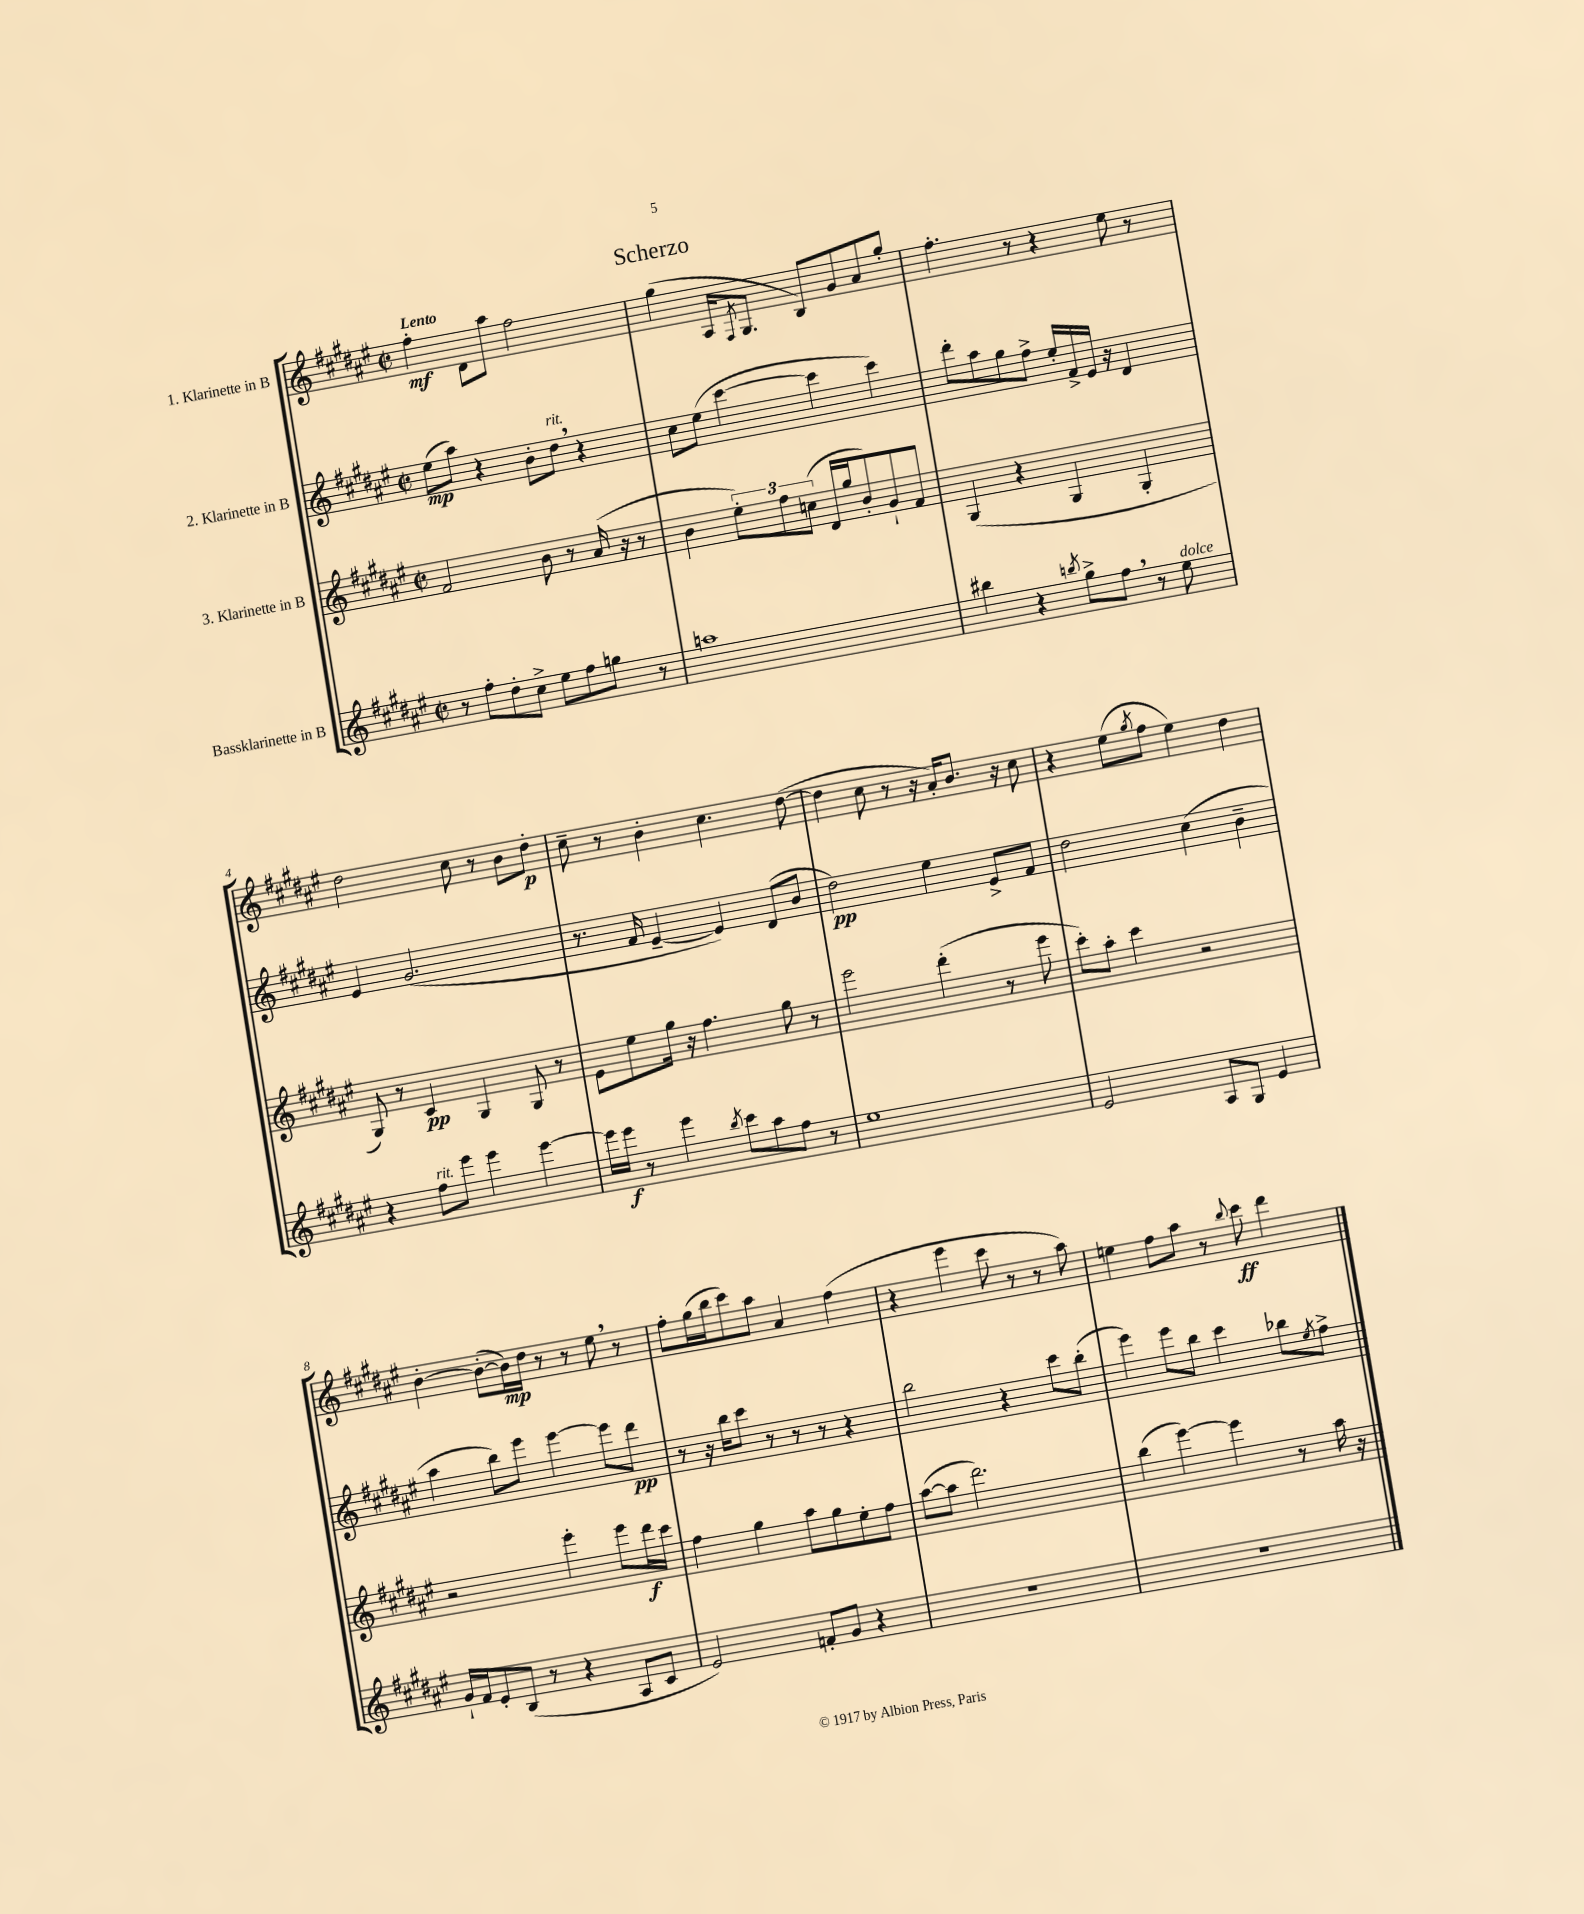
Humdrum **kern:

**kern	**kern	**kern	**kern
*staff4	*staff3	*staff2	*staff1
*clefG2	*clefG2	*clefG2	*clefG2
*k[f#c#g#d#a#e#]	*k[f#c#g#d#a#e#]	*k[f#c#g#d#a#e#]	*k[f#c#g#d#a#e#]
*M2/2	*M2/2	*M2/2	*M2/2
*met(c|)	*met(c|)	*met(c|)	*met(c|)
8r	2f#	(8ee#	4ff#'
8ff#'	.	8aa#)	.
8dd#'	.	4r	8d#
8cc#^	.	.	8aa#
8ee#	8b	8b'	2ff#
8ff#	8r	8dd#	.
8gg	(16a#	4r	.
.	16r	.	.
8r	8r	.	.
=	=	=	=
1aa	4b	8cc#	(4gg#
.	.	(8ee#	.
.	12ee#')	[4ccc#	16A#
.	.	.	8qF#
.	.	.	8.G#
.	12ff#	.	.
.	(12cc	.	.
.	16d#	4ccc#]	8B)
.	16gg#	.	.
.	8b')	.	8g#
.	8g#`	4ccc#)	8a#
.	8f#	.	8gg#'
=	=	=	=
4bb#	(4G#	8ddd#'	4.ff#'
.	.	8aa#	.
4r	4r	8gg#	.
.	.	8ff#^	8r
8qbb	.	.	.
8gg#^	4G#	16ee#'	4r
.	.	16f#^	.
8ff#	.	16e#	.
.	.	16r	.
8r	4G#'	4d#	8ee#
8ee#	.	.	8r
=	=	=	=
4r	8G#)	4e#	2dd#
.	8r	.	.
8ff#	4c#	(2.g#	.
8eee#	.	.	.
4eee#	4G#	.	8cc#
.	.	.	8r
[4eee#	8G#	.	8b
.	8r	.	8dd#'
=	=	=	=
16eee#]	8e#	8.r	8cc#~
16eee#	.	.	.
8r	8ee#	.	8r
.	.	16f#	.
4eee#	16gg#	[4e#~	4b'
.	16r	.	.
.	4.ff#	.	.
8qbb	.	.	.
8ccc#	.	4e#])	4.cc#
8aa#	.	.	.
8ff#	8gg#	(8d#	.
8r	8r	8b	([8dd#
=	=	=	=
1ee#	2eee#	2dd#)	4dd#]
.	.	.	8cc#
.	.	.	8r
.	(4ddd#'	4ee#	16r
.	.	.	16a#')
.	.	.	8.b
.	8r	8e#^	.
.	.	.	16r
.	8eee#	8f#	8cc#
=	=	=	=
2e#	8ccc#')	2dd#	4r
.	8aa#'	.	.
.	4ccc#	.	(8ee#
.	.	.	8qgg#
.	.	.	8ff#
8A#	2r	(4cc#	4ee#)
8G#	.	.	.
4e#	.	4b~	4dd#
=	=	=	=
16g#`	2r	4aa#	[4b'
16f#	.	.	.
8e#'	.	.	.
(8B	.	8bb)	(8b'_
8r	.	8eee#	16b])
.	.	.	16dd#
4r	4eee#'	[4eee#	8r
.	.	.	8r
8A#	8eee#	8eee#]	8ee#
8c#	16ddd#	8ddd#	8r
.	16ccc#	.	.
=	=	=	=
2e#)	4ff#	8r	8ff#'
.	.	16r	(16gg#
.	.	16bb	16bb
.	4gg#	8ccc#	8ccc#)
.	.	8r	8aa#
8f'	8aa#	8r	4a#
8g#	8gg#	8r	.
4r	8ee#'	4r	(4ff#
.	8ff#	.	.
=	=	=	=
1r	([8aa#	2bb	4r
.	8aa#]	.	.
.	2.ddd#)	.	4eee#
.	.	4r	8ccc#
.	.	.	8r
.	.	8ccc#	8r
.	.	(8bb'	8aa#)
=	=	=	=
1r	(4bb	4eee#)	4ee
.	[4eee#)	8eee#	8ff#
.	.	8bb	8aa#
.	4eee#]	4ccc#	8r
.	.	.	8qqbb
.	.	.	8ccc#
.	8r	8bb-	4ddd#
.	.	8qee#	.
.	16aa#	8ff#^	.
.	16r	.	.
==	==	==	==
*-	*-	*-	*-
